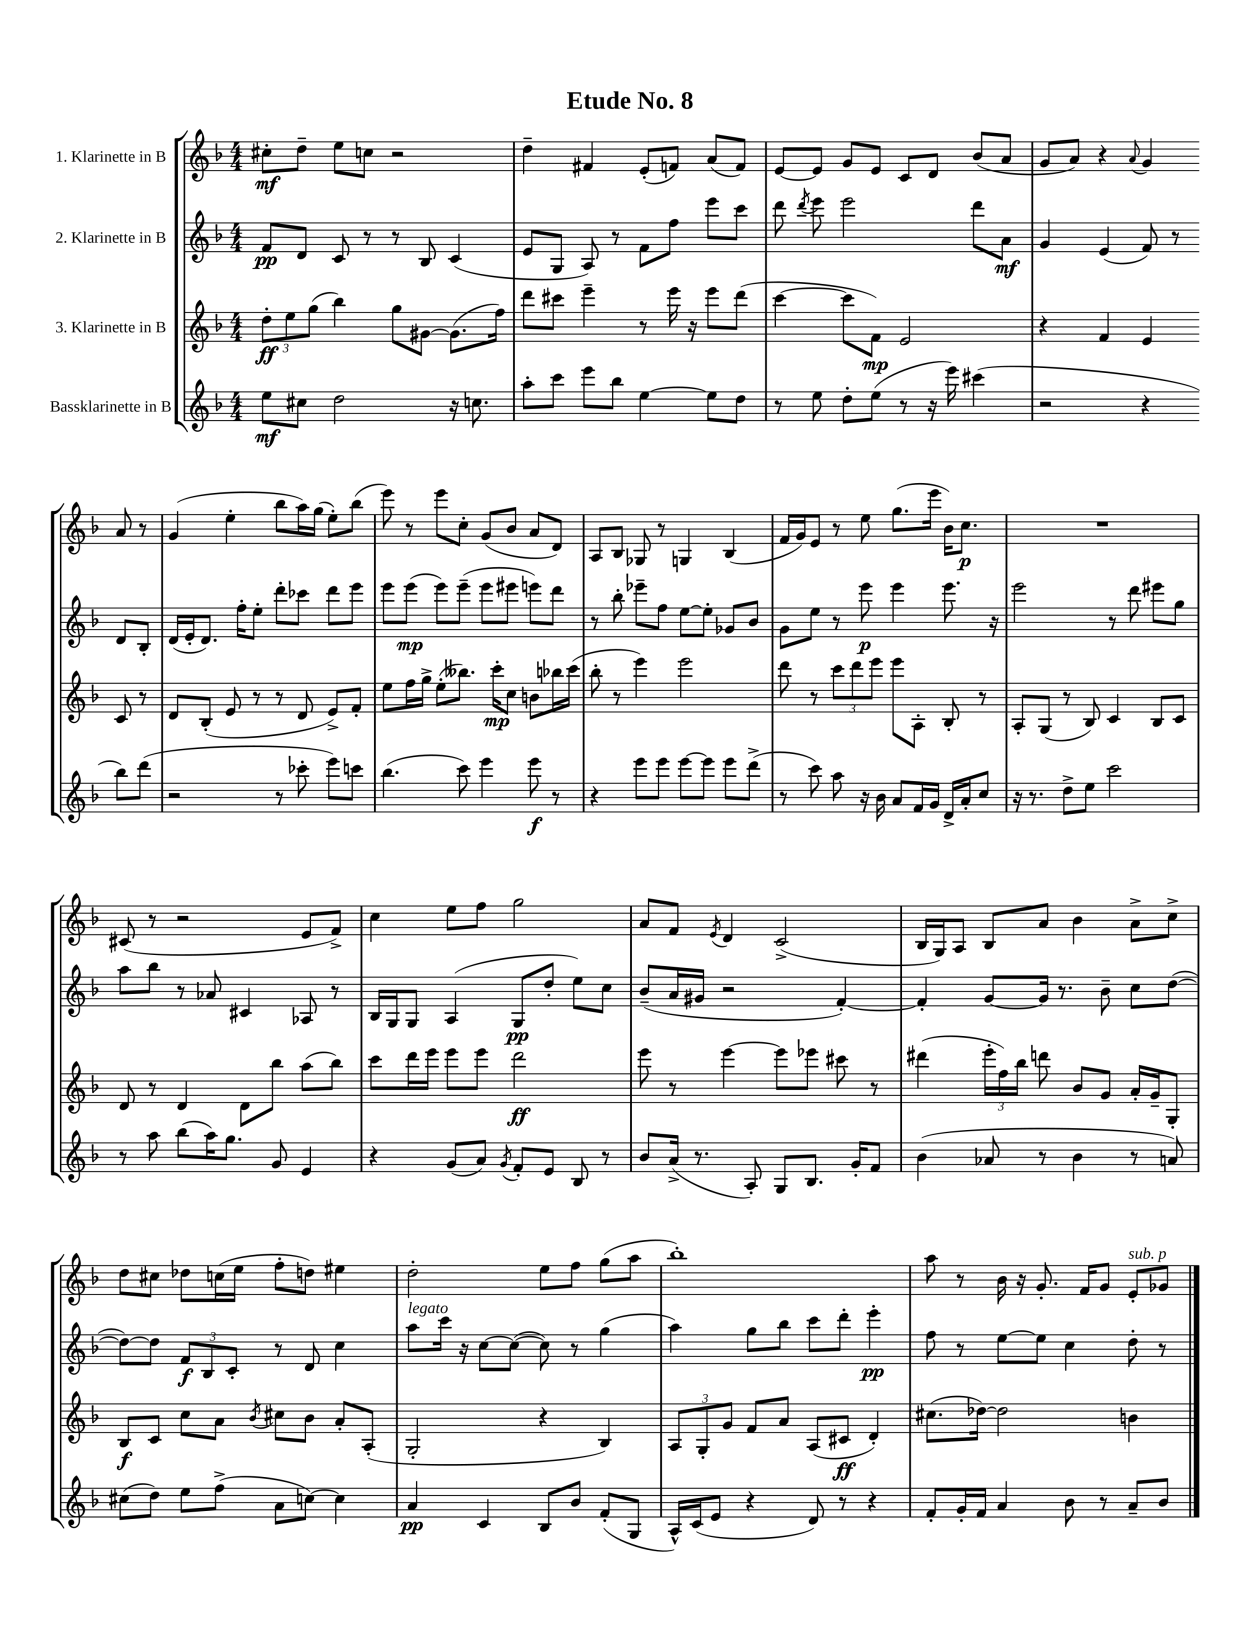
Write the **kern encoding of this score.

**kern	**kern	**kern	**kern
*staff4	*staff3	*staff2	*staff1
*clefG2	*clefG2	*clefG2	*clefG2
*k[b-]	*k[b-]	*k[b-]	*k[b-]
*M4/4	*M4/4	*M4/4	*M4/4
8ee\L	12dd'\L	8f/L	8cc#'\L
.	12ee\	.	.
8cc#\J	.	8d/J	8dd~\J
.	(12gg\J	.	.
2dd\	4bb-\)	8c/	8ee\L
.	.	8r	8cc\J
.	8gg\L	8r	2r
.	[8g#\J	8B-/	.
16r	(8.g#\]L	(4c/	.
8.cc\	.	.	.
.	16ff\Jk)	.	.
=	=	=	=
8aa'\L	8ddd\L	8e/L	4dd~\
8ccc\J	8ccc#\J	8G/J	.
8eee\L	4eee~\	8A/)	4f#/
8bb-\J	.	8r	.
[4ee\	8r	8f\L	(8e'/L
.	16eee\	8ff\J	8f/J)
.	16r	.	.
8ee\]L	8eee\L	8eee\L	(8a/L
8dd\J	(8ddd\J	8ccc\J	8f/J)
=	=	=	=
8r	[4ccc\	8ddd\	[8e/L
.	.	8qddd/	.
8ee\	.	8eee\	8e/]J
8dd'\L	8ccc\]L	2eee\	8g/L
(8ee\J	8f\J)	.	8e/J
8r	2e/	.	8c/L
16r	.	.	8d/J
16eee\)	.	.	.
(4ccc#\	.	8ddd\L	(8b-/L
.	.	8a\J	8a/J
=	=	=	=
2r	4r	4g/	8g/L
.	.	.	8a/J)
.	4f/	(4e/	4r
.	.	.	8qqa/
4r	4e/	8f/)	4g/
.	.	8r	.
8bb-\L)	8c/	8d/L	8a/
(8ddd\J	8r	8B-'/J	8r
=	=	=	=
2r	8d/L	(16d/LL	(4g/
.	.	16e'/J	.
.	(8B-'/J	8.d/J)	.
.	8e/	.	4ee'\
.	.	16ff'\LK	.
.	8r	8ee'\J	.
8r	8r	8ddd'\L	8bb-\L
8ccc-'\	8d/	8ccc-\J	16aa\L)
.	.	.	(16gg\JJ
8eee\L)	8e^/L)	8ddd\L	8ee'\L)
8ccc\J	8f'/J	8eee\J	(8bb-\J
=	=	=	=
(4.bb-\	8ee\L	8eee\L	8eee\)
.	16ff\L	(8eee\J	8r
.	16gg^\JJ	.	.
.	(8ee'\L	8eee\L)	8eee\L
8ccc\)	8.bb--\J)	(8eee~\J	8cc'\J
4eee\	.	8eee\L	(8g/L
.	16ccc'\LK	.	.
.	8cc\J	8eee#\J	8b-/J
8eee\	8b\L	8eee\L)	8a/L
8r	16bb-\L	8ddd\J	8d/J)
.	(16ccc\JJ	.	.
=	=	=	=
4r	8bb-'\	8r	8A/L
.	8r	8bb-'\	8B-/J
8eee\L	4eee\)	8eee-~\L	8G-/
8eee\J	.	8ff\J	8r
[8eee\L	2eee\	[8ee\L	4G/
8eee\]J	.	8ee'\]J	.
8eee\L	.	8g-/L	(4B-/
(8ddd^\J	.	8b-/J	.
=	=	=	=
8r	8ddd\	8g\L	16f/LL
.	.	.	16g/J)
8ccc\)	8r	8ee\J	8e/J
8aa\	12ccc\L	8r	8r
.	12ddd\	.	.
16r	.	8eee\	8ee\
.	12eee\J	.	.
16b-\	.	.	.
8a/L	8eee\L	4eee\	(8.gg\L
16f/L	8A'\J	.	.
16g/JJ	.	.	16eee\Jk
16d^/LL	8B-'/	8.eee\	16b-\LK)
16a'/J	.	.	8.cc\J
8cc/J	8r	.	.
.	.	16r	.
=	=	=	=
16r	8A'/L	2eee\	1r
8.r	.	.	.
.	(8G/J	.	.
8dd^\L	8r	.	.
8ee\J	8B-/)	.	.
2ccc\	4c/	8r	.
.	.	8ddd\	.
.	8B-/L	8eee#\L	.
.	8c/J	8gg\J	.
=	=	=	=
8r	8d/	8aa\L	(8c#/
8aa\	8r	8bb-\J	8r
(8bb-\L	4d/	8r	2r
16aa\K)	.	8a-/	.
8.gg\J	.	.	.
.	8d\L	4c#/	.
8g/	8bb-\J	.	.
4e/	(8aa\L	8A-/	8e/L
.	8bb-\J)	8r	8f^/J)
=	=	=	=
4r	8ccc\L	16B-/LL	4cc\
.	.	16G/J	.
.	16ddd\L	8G/J	.
.	16eee\JJ	.	.
(8g/L	8eee\L	(4A/	8ee\L
8a/J)	8eee\J	.	8ff\J
8qg/	.	.	.
8f'/L	2ddd\	8G/L	2gg\
8e/J	.	8dd'/J	.
8B-/	.	8ee\L)	.
8r	.	8cc\J	.
=	=	=	=
8b-/L	8eee\	(8b-~/L	8a/L
(16a^/Jk	8r	16a/L	8f/J
8.r	.	16g#/JJ	.
.	.	.	8qe/
.	[4eee\	2r	4d/
8A'/)	.	.	.
8G/L	8eee\]L	.	(2c^/
8.B-/J	8eee-\J	.	.
.	8ccc#\	[4f'/)	.
16g'/LK	.	.	.
8f/J	8r	.	.
=	=	=	=
(4b-\	(4ddd#\	4f'/]	16B-/LL
.	.	.	16G/J)
.	.	.	8A/J
8a-/	24eee'\LL	[8g/L	8B-/L
.	24ff\)	.	.
.	24bb-\JJ	.	.
8r	8ddd\	16g/]Jk	8a/J
.	.	8.r	.
4b-\	8b-/L	.	4b-\
.	8g/J	8b-~\	.
8r	16a'/LL	8cc\L	8a^\L
.	16g~/J	.	.
8a/)	8G'/J	([8dd\J	8cc^\J
=	=	=	=
(8cc#\L	8B-/L	8dd\_L)	8dd\L
8dd\J)	8c/J	8dd\]J	8cc#\J
8ee\L	8cc\L	12f/L	8dd-\L
.	.	12B-/	.
(8ff^\J	8a\J	.	(16cc\L
.	.	12c'/J	.
.	.	.	16ee\JJ
.	8qb-/	.	.
8a\L	8cc#\L	8r	8ff'\L
[8cc\J)	8b-\J	8d/	8dd\J)
4cc\]	8a'/L	4cc\	4ee#\
.	(8A'/J	.	.
=	=	=	=
4a/	2G'/	8aa\L	2dd'\
.	.	16ccc\Jk	.
.	.	16r	.
4c/	.	[8cc\L	.
.	.	(8cc\_J	.
8B-/L	4r	8cc\])	8ee\L
8b-/J	.	8r	8ff\J
(8f'/L	4B-/)	(4gg\	(8gg\L
8G/J	.	.	8aa\J
=	=	=	=
16A^^/LL)	12A/L	4aa\)	1bb-')
(16c/J	.	.	.
.	12G'/	.	.
8e/J	.	.	.
.	12g/J	.	.
4r	8f/L	8gg\L	.
.	8a/J	8bb-\J	.
8d/)	(8A/L	8ccc\L	.
8r	8c#/J	8ddd'\J	.
4r	4d'/)	4eee'\	.
=	=	=	=
8f'/L	(8.cc#\L	8ff\	8aa\
16g'/L	.	8r	8r
16f/JJ	[16dd-\Jk)	.	.
4a/	2dd-\]	[8ee\L	16b-\
.	.	.	16r
.	.	8ee\]J	8.g'/
8b-\	.	4cc\	.
.	.	.	16f/LK
8r	.	.	8g/J
8a~/L	4b\	8dd'\	8e'/L
8b-/J	.	8r	8g-/J
==	==	==	==
*-	*-	*-	*-
